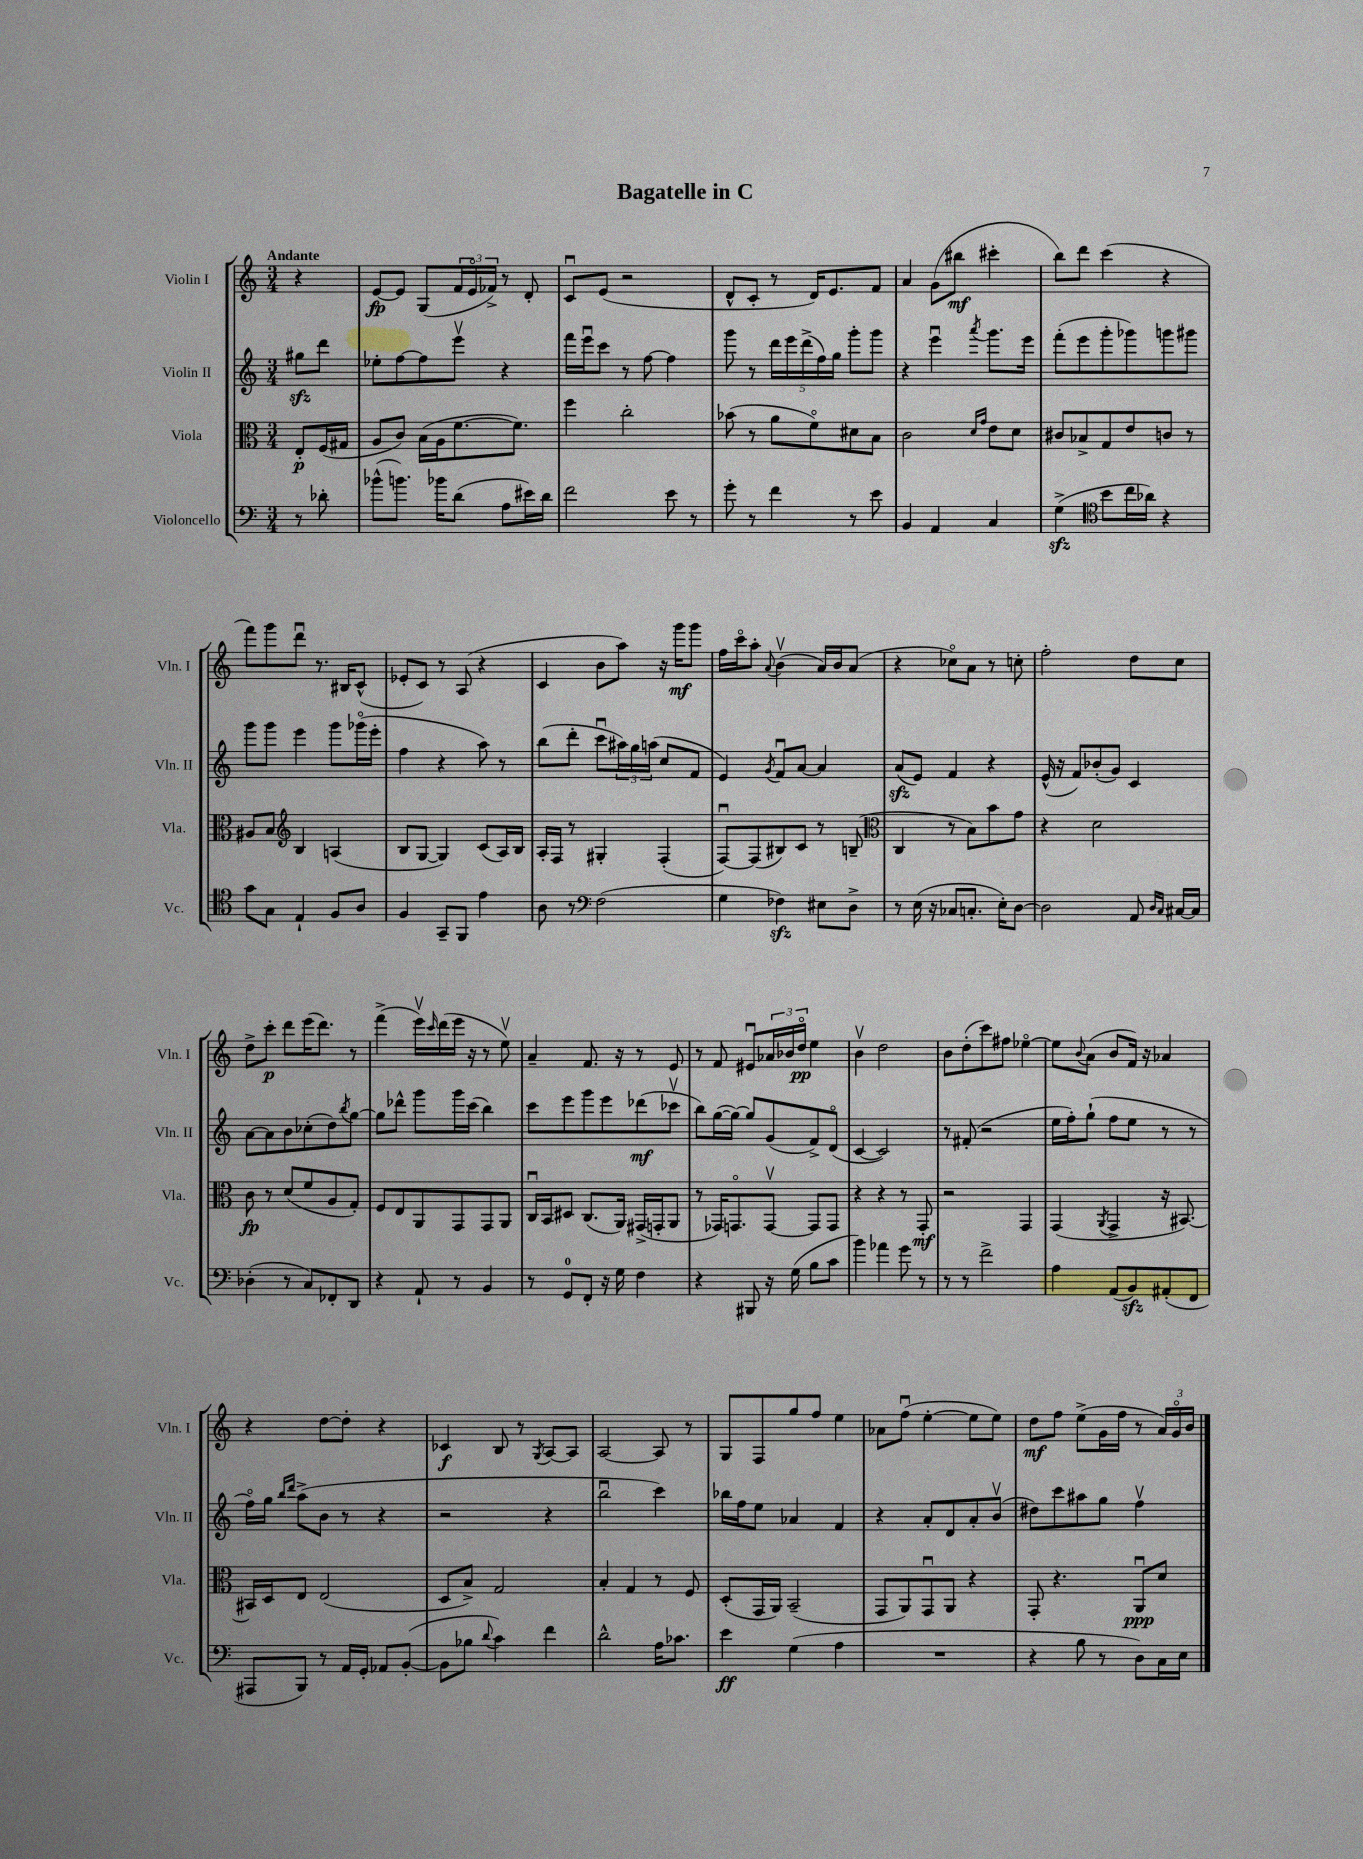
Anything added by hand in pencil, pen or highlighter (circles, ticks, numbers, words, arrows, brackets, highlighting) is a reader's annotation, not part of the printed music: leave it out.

**kern	**kern	**kern	**kern
*staff4	*staff3	*staff2	*staff1
*clefF4	*clefC3	*clefG2	*clefG2
*k[]	*k[]	*k[]	*k[]
*M3/4	*M3/4	*M3/4	*M3/4
8r	8E'/L	8gg#\L	4r
8d-'\	(16F/L	8ddd\J	.
.	16G#/JJ	.	.
=	=	=	=
(8b-^^\L	8A/L	8ee-'\L	[8e/L
8.b\J)	8c/J)	[8ff\	8e/]J
.	(16B\LL	8ff\]	(8G/L
16b-\LK	16A\J	.	.
(8d\J	[8.f\	8eeev\J	24f/L
.	.	.	24eo/
.	.	.	24f-^/JJ)
8A\L	.	4r	8r
.	8.f\]J)	.	.
16e#\L)	.	.	8d'/
16d\JJ	.	.	.
=	=	=	=
2f\	4ff\	16fff\LL	8cu/L
.	.	16eeeu\J	.
.	.	8ccc\J	(8e/J
.	2cc'\	8r	2r
.	.	[8ff\	.
8e\	.	4ff\]	.
8r	.	.	.
=	=	=	=
8g'\	(8b-\	8ggg\	8d^^/L
8r	8r	8r	8c'/J
4f\	8a\L	20ddd\LL	8r
.	.	20eee\	.
.	.	(20ddd^\	.
.	8fo\)	.	16d/LK)
.	.	20ff\)	.
.	.	.	8.e/
.	.	20gg\JJ	.
8r	8d#\	8ggg'\L	.
8e\	8B\J	8ggg\J	8f/J
=	=	=	=
4BB/	2c\	4r	4a/
4AA/	.	4eeeu\	(8g\L
.	.	.	8bb#\J
.	16qqd/LL	.	.
.	16qqg/JJ	8qaaa/	.
4C/	8e\L	8.ggg\L	4ccc#'\
.	8d\J	.	.
.	.	16eee\Jk	.
=	=	=	=
(4G^\	8c#/L	(8fff'\L	8bb\L)
.	8B-^/	8eee\	8ddd\J
*clefC4	*	*	*
8b\L	8G/	8ggg'\	(4ccc\
16cc\L	8e/	8ggg-\)	.
16a-\JJ)	.	.	.
4r	8c/J	8ggg\	4r
.	8r	8ggg#\J	.
=	=	=	=
8g\L	8A#/L	8ggg\L	8fff\L)
8G\J	8B/J	8ggg\J	8ggg\
*	*clefG2	*	*
4E`/	4B/	4eee\	8dddu\J
.	.	.	8.r
8F/L	(4A/	8ggg\L	.
.	.	.	16B#/LK
8A/J	.	(16ggg-o\L	(8c^^/J
.	.	16eee'\JJ	.
=	=	=	=
4F/	8B/L	4ff\	8e-'/L
.	[8G/J	.	8c/J)
8GG~/L	4G/])	4r	8r
8FF/J	.	.	(8A/
4e\	(8c/L	8aa\)	4r
.	16A/L)	8r	.
.	16B/JJ	.	.
=	=	=	=
8A\	16A'/LL	(8bb\L	4c/
.	16F/JJ	.	.
8r	8r	8ddd'\J	.
*clefF4	*	*	*
(2F\	4G#'/	8cccu\L	8b\L
.	.	24aa#\L)	8aa\J)
.	.	24gg\	.
.	.	(24aa\JJ	.
.	(4F'/	8cc/L	16r
.	.	.	16ggg\LK
.	.	8f/J	8ggg\J
=	=	=	=
4G\	[8Fu/L)	4e/)	16ff\LL
.	.	.	16ccco\J
.	(8F/]	.	8aa'\J
.	.	8qg/	8qqa/
4F-\)	8B#/)	8fu/L	(4bv\
.	8c/J	[8a/J	.
8E#\L	8r	4a/]	16a/LL)
.	.	.	16b/J
8D^\J	(8B~/	.	(8a/J
=	=	=	=
*	*clefC3	*	*
8r	4C/	(8a/L	4r
(16E\	.	8e/J)	.
16r	.	.	.
8C-/L	8r	4f/	8cc-o\L)
8.C'/J	8B\L)	.	8a\J
.	8b\	4r	8r
16E'\LK)	.	.	.
[8D\J	8g\J	.	8cc'\
=	=	=	=
2D\]	4r	(16e^^/	2ff'\
.	.	16r	.
.	.	8f/L)	.
.	2d\	(8b-'/	.
.	.	8g/J)	.
8AA/	.	4c/	8dd\L
16qqD/LL	.	.	.
16qqC/JJ	.	.	.
[16C#/LL	.	.	8cc\J
16C#/]JJ	.	.	.
=	=	=	=
(4D-'\	8c\	[8a\L	8dd^\L
.	8r	8a\]	8ccc'\J
8r	(8d/L	8b\	8ddd\L
8C/L)	8f/	(8cc-'\	(16eee\K
.	.	.	8.ddd\J)
8FF-'/	8A/	8dd\)	.
.	.	8qbb/	.
8DD/J	8G'/J)	[8gg\J	8r
=	=	=	=
4r	8F/L	8gg\]L	(4fff^\
.	8E/	8ddd-^^\J	.
8AA`/	8AA/	8ggg\L	16eeev\LL)
.	.	.	16qqccc/
.	.	.	(16ddd\
8r	8GG/	16ggg\L	16eee\JJ
.	.	(16ccc\JJ	16r
4BB/	8GG/	4bb\)	8r
.	8AA/J	.	8eev\)
=	=	=	=
8r	16Cu/LL	8ccc\L	4a~/
.	16BB/J	.	.
8GG/L	8D#/J	8eee\	.
8FF'/J	(8.C/L	8ggg\	8.f/
16r	.	8eee\	.
16G\	16AA/Jk)	.	16r
4F\	(16GG#^/LL	(8ddd-\	8r
.	16GG'/J	.	.
.	8AA/J	8ccc-v\J	8e/
=	=	=	=
4r	8r	8bb\L)	8r
.	16GG-/LK)	([16gg\L	8f/
.	8.GGo/	16gg\_JJ)	.
8BBB#/	.	8gg/]L	8e#u/L
16r	[8GGv/J	(8g/	24a-/L
.	.	.	24b-/
(16G\	.	.	.
.	.	.	24ddo/JJ
8B\L	8GG/]L	8f^/)	4ee\
8c\J	8GG/J	(8do/J	.
=	=	=	=
4b\)	4r	[4c/	4bv\
4a-\	4r	2c/])	2dd\
8g\	8r	.	.
8r	8GG'/	.	.
=	=	=	=
8r	2r	8r	8b\L
8r	.	(8f#'/	(8dd'\
2f^\	.	2r	8ccc\)
.	.	.	8ff#\J
.	4GG/	.	[4ee-o\
=	=	=	=
4A\	(4GG/	16ee\LL	8ee-\]L
.	.	16ff'\J)	.
.	.	.	8qqb/
.	.	(8gg`\J	(8a\J
.	8qAA/	.	.
(8AA/L	4GG^/	8ff\L	8b/L
8BB/)	.	8ee\J	16f/Jk)
.	.	.	16r
(8AA#'/	16r	8r	4a-/
.	[8.BB#/)	.	.
8FF/J	.	8r	.
=	=	=	=
8AAA#/L	16BB#/]LL	16ffo\LL)	4r
.	16D/J	16gg\JJ	.
.	.	16qqbb/LL	.
.	.	16qqddd/JJ	.
8BBB/J)	8E/J	(8aa^\L	.
8r	(2E/	8b\J	[8dd\L
16AA/LL	.	8r	8dd'\]J
16GG'/JJ	.	.	.
8AA-/L	.	4r	4r
([8BB'/J	.	.	.
=	=	=	=
8BB\]L	8D/L	2r	4c-/
8B-\J	8B^/J)	.	.
8qqd/	.	.	.
4c\)	2G/	.	8B/
.	.	.	8r
.	.	.	8qG/
4f\	.	4r	[8A/L
.	.	.	8A/]J
=	=	=	=
2d^^\	4B'/	2bbu\	[2A/
.	4G/	.	.
16A\LK	8r	4ccc\)	8A/]
8.c-\J	.	.	.
.	8F/	.	8r
=	=	=	=
4e\	(8D'/L	16bb-\LL	8G/L
.	.	16ff\J	.
.	16GG/L	8ee\J	8F/
.	16AA/JJ)	.	.
(4G\	(2BB~/	4a-/	8gg/
.	.	.	8ff/J
4A\	.	4f/	4ee\
=	=	=	=
2.r	8GG/L	4r	8a-\L
.	8AA/)	.	(8ffu\J
.	8GGu/	8a'/L	[4ee'\
.	8AA/J	8d/	.
.	4r	8a'/	8ee\]L
.	.	(8bv/J	8ee\J)
=	=	=	=
4r	8GG'/	8dd#\L)	8dd\L
.	4.r	8ccc\	8ff\J
8B\	.	8aa#\	(8ee^\L
8r	.	8gg\J	16g\L
.	.	.	16ff\JJ
8D\L)	8AAu/L	4ffv\	8r
16C\L	8d/J	.	24a/LL)
.	.	.	24go/
16E\JJ	.	.	.
.	.	.	24b/JJ
==	==	==	==
*-	*-	*-	*-
